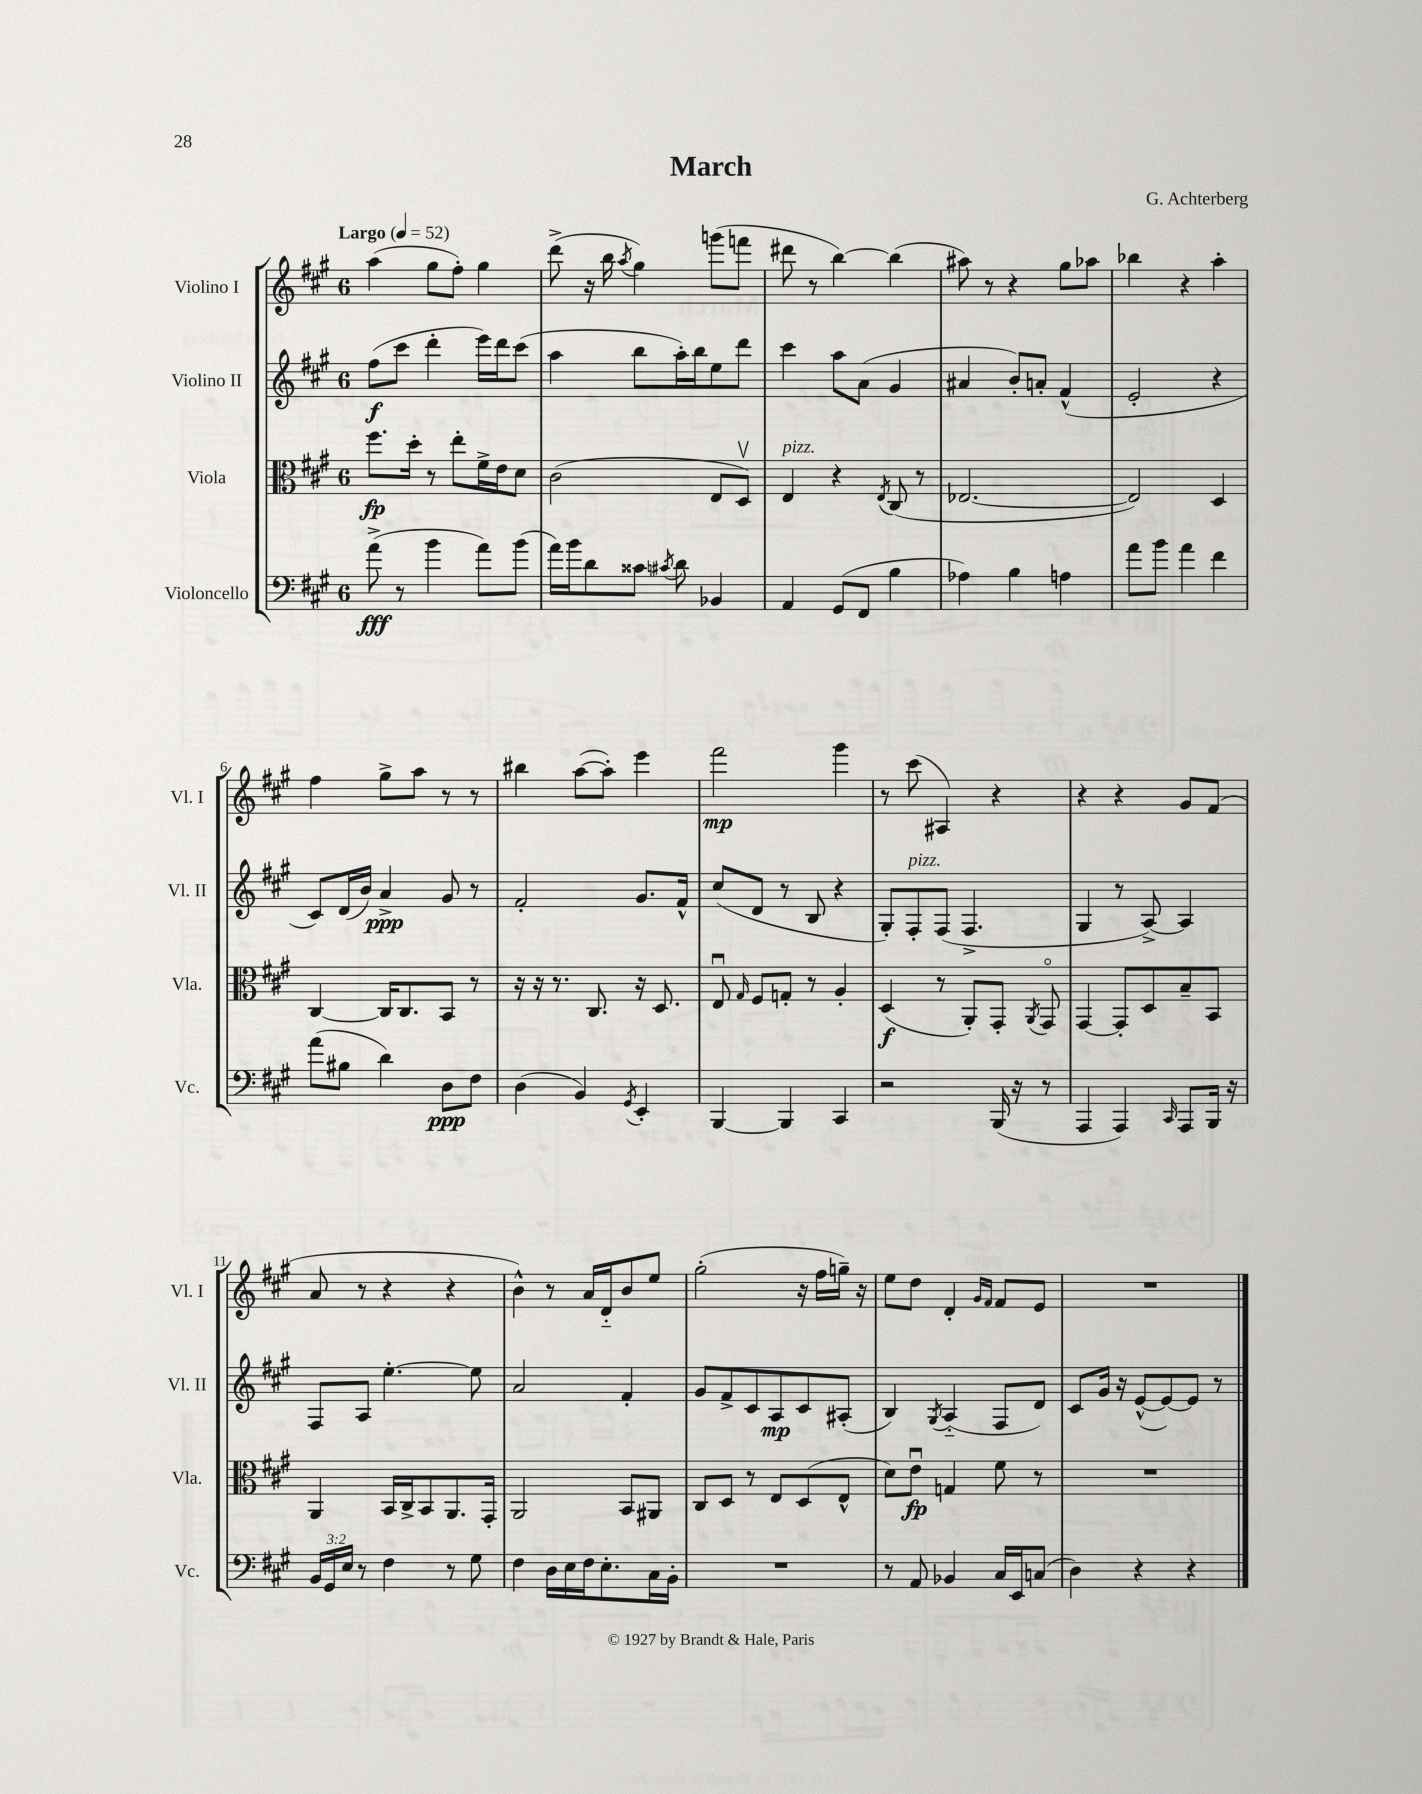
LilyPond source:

\header { title = "March" composer = "G. Achterberg" }
<<
\new StaffGroup <<
\new Staff = "s0" \with { instrumentName = "Violino I" shortInstrumentName = "Vl. I" } {
    \clef treble \key a \major \once \override Staff.TimeSignature.style = #'single-digit \time 6/8 \tempo "Largo" 4 = 52
    \autoBeamOff a''4( gis''8[ fis''8]-.) gis''4 |
    d'''8->( r16 b''16 \acciaccatura { a''8 } gis''4) g'''8[( f'''8] |
    dis'''8 r8 b''4~) b''4( |
    ais''8) r8 r4 gis''8[ aes''8] |
    bes''4 r4 a''4-. |
    fis''4 gis''8[-> a''8] r8 r8 |
    bis''4 a''8[~( a''8]-.) e'''4 |
    fis'''2\mp gis'''4 |
    r8 cis'''8( ais4) r4 |
    r4 r4 gis'8[ fis'8]( |
    a'8 r8 r4 r4 |
    b'4-^) r8 a'16[ d'16-_ b'8 e''8] |
    gis''2-.( r16 fis''16[ g''16]--) r16 |
    e''8[ d''8] d'4-. \grace { gis'16[ fis'16] } fis'8[ e'8] |
    R2. \bar "|." |
}
\new Staff = "s1" \with { instrumentName = "Violino II" shortInstrumentName = "Vl. II" } {
    \clef treble \key a \major \once \override Staff.TimeSignature.style = #'single-digit \time 6/8
    \autoBeamOff fis''8[\f( cis'''8] d'''4-. e'''16[) d'''16 cis'''8]( |
    a''4 b''8[ a''16-.) b''16 e''8 d'''8] |
    cis'''4 a''8[ a'8]( gis'4 |
    ais'4 b'8[-.) a'8]-. fis'4-^( |
    e'2-. r4 |
    cis'8[) d'16( b'16]) a'4->\ppp gis'8 r8 |
    fis'2-. gis'8.[ fis'16]-^ |
    cis''8[( d'8] r8 b8 r4 |
    gis8[-.) fis8-.^\markup { \italic "pizz." } fis8]( fis4.-> |
    gis4 r8 a8~->) a4 |
    fis8[ a8] e''4.~-. e''8 |
    a'2 fis'4-. |
    gis'8[ fis'8-> cis'8 a8\mp cis'8 ais8]-.( |
    b4) \acciaccatura { gis8 } a4-_( fis8[ d'8]) |
    cis'8[ gis'16] r16 e'8[~-^( e'8~) e'8] r8 \bar "|." |
}
\new Staff = "s2" \with { instrumentName = "Viola" shortInstrumentName = "Vla." } {
    \clef alto \key a \major \once \override Staff.TimeSignature.style = #'single-digit \time 6/8
    \autoBeamOff fis''8.[\fp d''16]-. r8 e''8[-. fis'16-> e'16 d'8] |
    cis'2( e8[ d8]\upbow) |
    e4^\markup { \italic "pizz." } r4 \acciaccatura { e8 } cis8( r8 |
    ees2.~ |
    ees2) d4 |
    cis4~ cis16[ cis8. b,8] r8 |
    r16 r16 r8. cis8. r16 d8. |
    e8\downbow \grace { gis16 } fis8[ g8]-. r8 a4-. |
    d4\f( r8 a,8[-.) gis,8]-. \acciaccatura { a,8 } gis,8\flageolet |
    gis,4~ gis,8[-. d8 b8-- b,8] |
    a,4 b,16[ cis16-> b,8 a,8. gis,16]-. |
    a,2 b,8[ ais,8] |
    cis8[ d8] r8 e8[ d8( e8]-^ |
    d'8[) e'8]\downbow\fp g4 fis'8 r8 |
    R2. \bar "|." |
}
\new Staff = "s3" \with { instrumentName = "Violoncello" shortInstrumentName = "Vc." } {
    \clef bass \key a \major \once \override Staff.TimeSignature.style = #'single-digit \time 6/8 \override Staff.TupletNumber.text = #tuplet-number::calc-fraction-text
    \autoBeamOff a'8->\fff( r8 b'4 a'8[) b'8]( |
    a'16[) b'16 d'8 cisis'8] \acciaccatura { cis'8 } d'8 bes,4 |
    a,4 gis,8[( fis,8] b4 |
    aes4) b4 a4 |
    a'8[ b'8] a'4 fis'4 |
    a'8[( bis8] d'4) d8[\ppp fis8] |
    d4( b,4) \acciaccatura { gis,8 } e,4-. |
    b,,4~ b,,4 cis,4 |
    r2 b,,16( r16 r8 |
    a,,4 a,,4) \grace { cis,16 } a,,8[ b,,16] r16 |
    \tuplet 3/2 { b,16[ gis,16 e16] } r8 fis4 r8 gis8 |
    fis4 d16[ e16 fis16 e8.-. cis16 b,16]-. |
    R2. |
    r8 a,8 bes,4 cis16[ e,16 c8]( |
    d4) r4 r4 \bar "|." |
}
>>
>>
